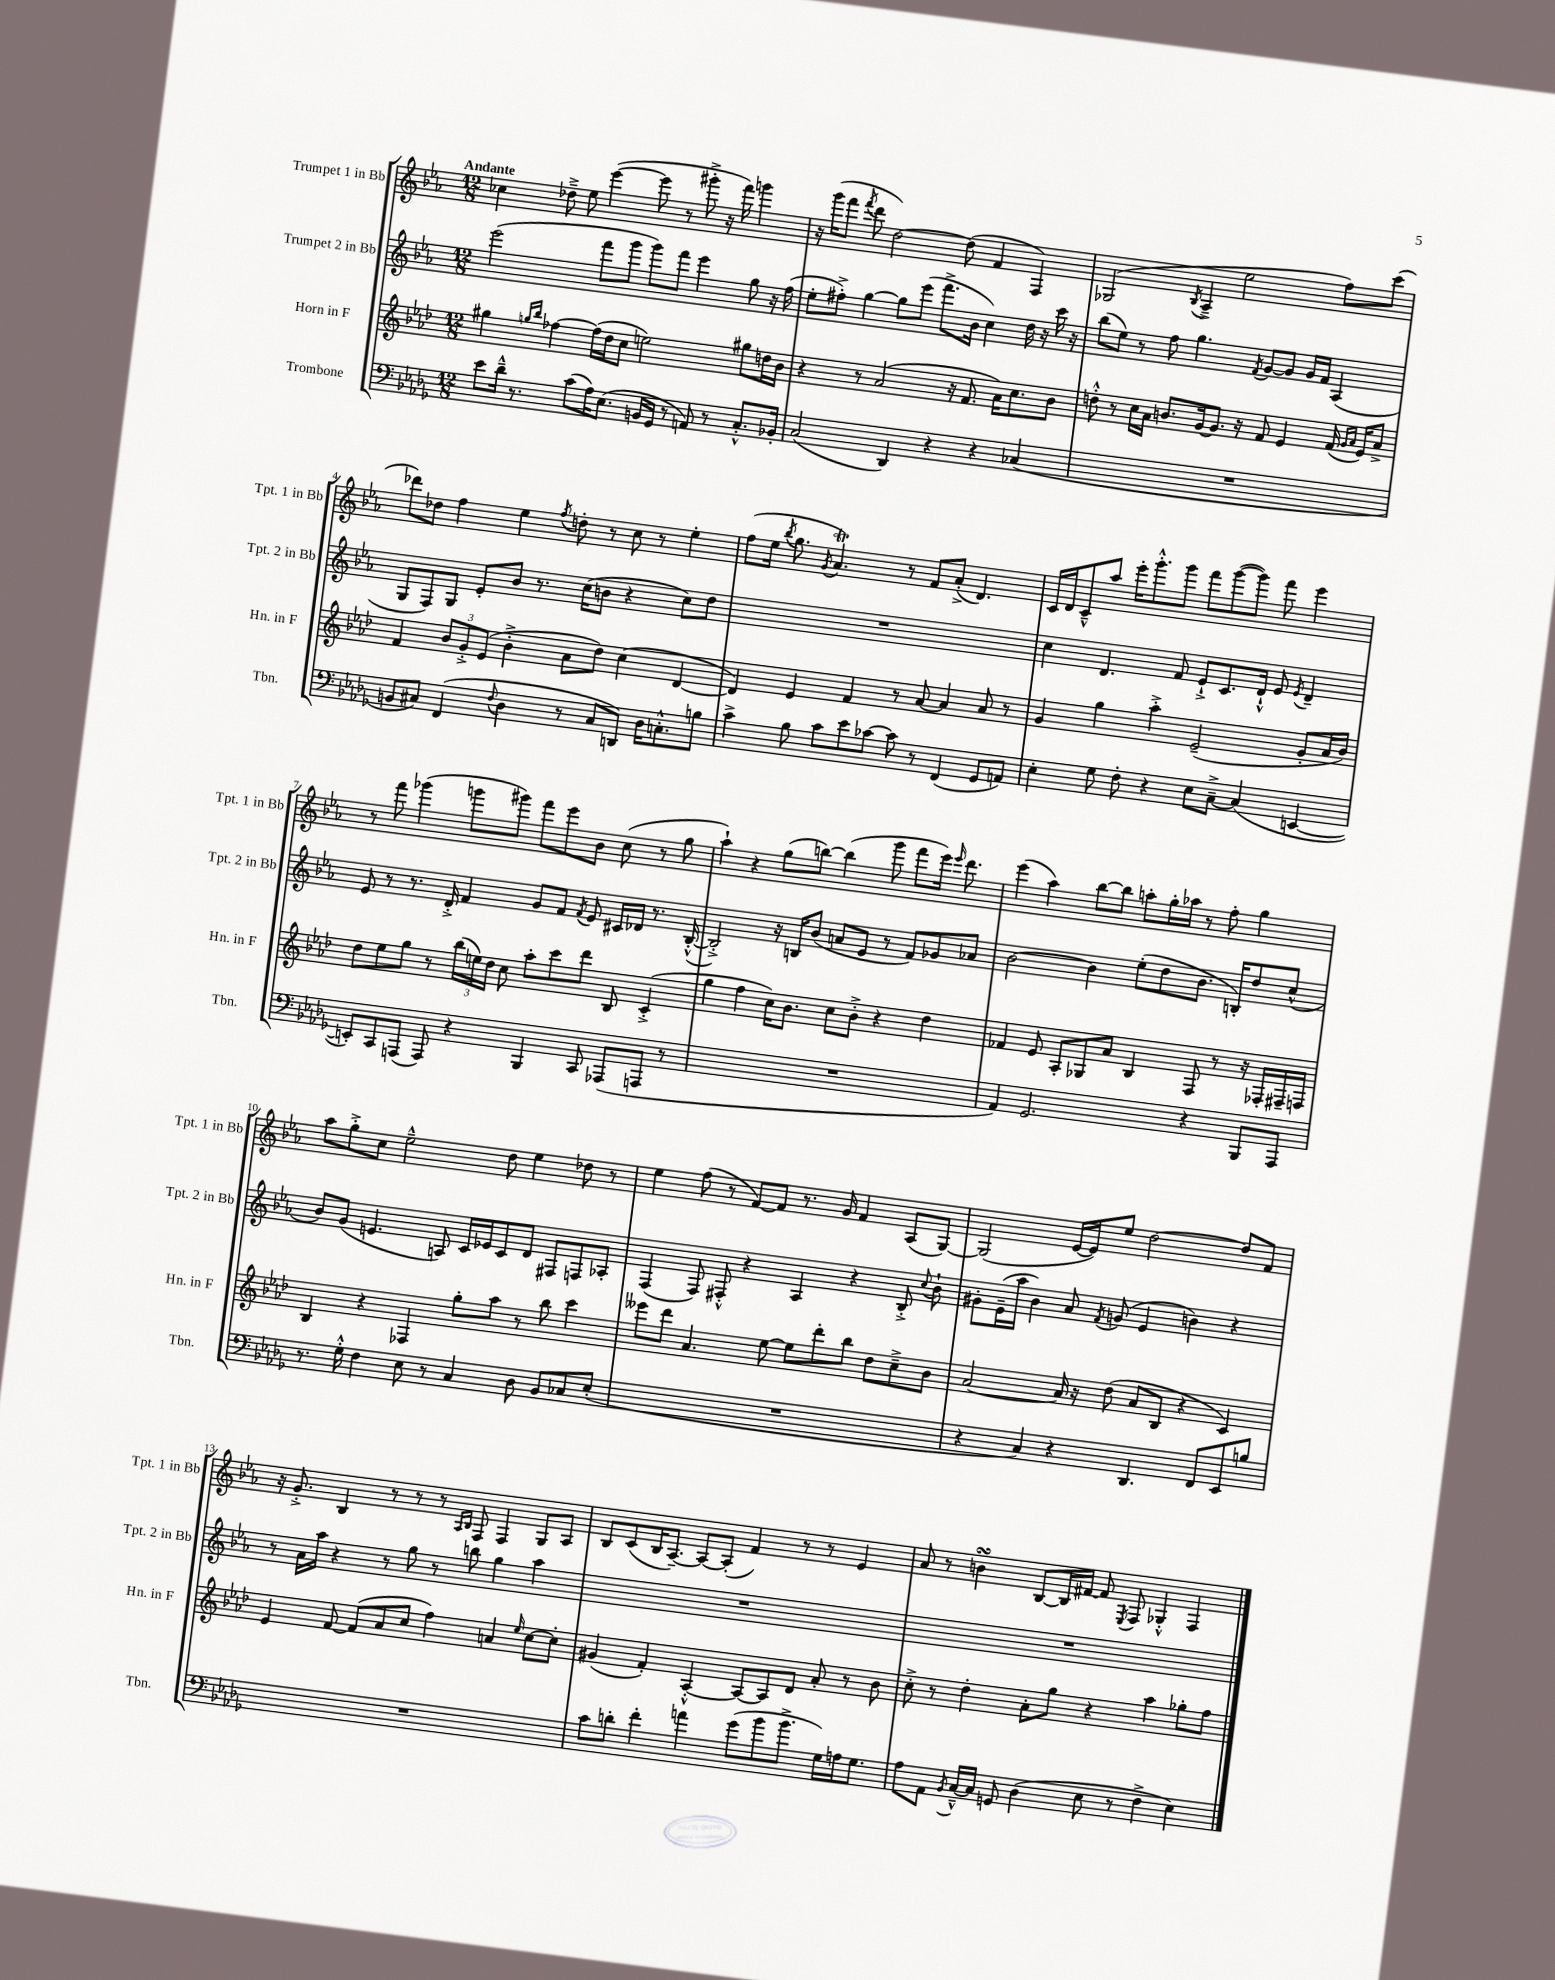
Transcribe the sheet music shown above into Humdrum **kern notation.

**kern	**kern	**kern	**kern
*staff4	*staff3	*staff2	*staff1
*clefF4	*clefG2	*clefG2	*clefG2
*k[b-e-a-d-g-]	*k[b-e-a-d-]	*k[b-e-a-]	*k[b-e-a-]
*M12/8	*M12/8	*M12/8	*M12/8
8e-\L	4gg#\	(2eee-\	4cc-\
16d-~^^\Jk	.	.	.
8.r	.	.	.
.	16qqgg/LL	.	.
.	16qqbb-/JJ	.	.
.	[4ff-\	.	8dd-~^\
(8c\L	.	.	8ee-\
16A-\K)	(16ff-\]LL	8fff\L	([4eee-\
(8.E-\J	16dd-\J	.	.
.	8cc\J	8ggg\J	.
16BB/LL	2ee\)	8ggg\L)	8eee-\]
16GG-/JJ	.	.	.
8r	.	8fff\J	8r
8AA/)	.	4eee-\	8ggg#'^\
8r	.	.	16r
.	.	.	16fff\)
8.C'^^/L	8gg#\L	8gg\	4ggg\
.	16dd\L	16r	.
16BB-'/Jk	16b-\JJ	(16ff\	.
=	=	=	=
(2C/	4r	8ee-'\L	16r
.	.	.	(16ggg\LK
.	.	8ff#'^\J)	8fff\J
.	.	.	8qfff/
.	8r	[4gg\	8ddd\
.	(2a-/	.	[2dd\)
4DD-/)	.	8gg\]L	.
.	.	(8eee-\J	.
4r	.	8.fff^\L	.
.	16r	.	(8dd\]
.	8.f/	16b-\Jk	.
4r	.	4cc\)	4f/
.	16a-\LK)	.	.
.	8.cc\	.	.
(4C-/	.	16dd\	4F/)
.	.	16r	.
.	8b-\J	16ccc\	.
.	.	16r	.
=	=	=	=
1.r	8dd'^^\	(8bb-\L	(2G-/
.	8r	8ee-\J)	.
.	16cc\LL	8r	.
.	16a-\JJ	.	.
.	8.b/L	8ff\	.
.	.	.	8qB-/
.	.	4.gg\	4A-~^/
.	[16g/k	.	.
.	8.g/]J	.	.
.	.	.	2ee-\
.	16r	.	.
.	.	8qf/	.
.	8f/	[8g/L	.
.	4e-/	8g/]J	.
.	.	16g/LL	.
.	.	16f/JJ	.
.	(16f/	(4A-/	8ff\L)
.	16qqg/LL	.	.
.	16qqa-/JJ	.	.
.	16e-/LK)	.	.
.	8a-^/J	.	(8ccc\J
=	=	=	=
8BB/L	4f/	8G/L	8ddd-\L)
8C#/J)	.	8F/)	8dd-\J
(4FF/	12b-/L	8G/J	4ff\
.	12g'^/	.	.
.	.	8e-'/L	.
.	(12e-/J	.	.
8qqF/	.	.	.
4D-\	4b-'^\	8b-/J	4ee-\
.	.	8.r	.
.	.	.	8qff/
8r	8a-\L	.	8dd'\
.	.	(16cc\LK	.
8C#/L	8dd-\J)	8b\J	8r
8DD/J)	(4cc\	4r	8cc\
16D-\LK	.	.	8r
8.C'^^\	.	.	.
.	[4d-/	8cc\L)	4ee-'\
8B\J	.	8dd\J	.
=	=	=	=
4c^\	4d-/])	1.r	(8ff\L
.	.	.	16ee-\Jk
.	.	.	8qbb-/
.	.	.	8.gg\
8B-\	4e-/	.	.
.	.	.	8qg/
8c\L	.	.	4.a-/)
8e-\	4f/	.	.
[8c-\J	.	.	.
8c-\]	8r	.	8r
8r	[8a-/	.	8f/L
(4FF/	4a-/]	.	(8a-'^/J
.	.	.	4.d/)
8GG-/L	8a-/	.	.
8AA/J)	8r	.	.
=	=	=	=
4E-'\	4g/	4cc\	16c/LL
.	.	.	16d/J
.	.	.	8c~^^/
8G-\	4gg\	4.d/	8aa-/J
8F'\	.	.	16eee-'\LK
.	.	.	8.ggg'^^\
4r	4aa-'^\	.	.
.	.	8f/	8ggg\J
8E-\L	(2e-~/	8e-`^/L	8fff\L
[8C~^\J	.	8.c/	([8ggg\
(4C/]	.	.	8ggg\]J)
.	.	16d`^^/Jk	.
.	.	8e-/	8fff\
.	.	8qe-/	.
[4EE/	8g'/L	4d~/	4eee-\
.	16a-/L	.	.
.	16b-/JJ)	.	.
=	=	=	=
8EE'/]L)	8dd-\L	8e-/	8r
8CC/	8ee-\	8r	8fff\
(8AAA/J	8gg\J	8.r	(4ggg-\
8AAA/)	8r	.	.
.	.	16d'^/	.
4r	(24bb-\LL	4f/	8ggg\L
.	24ee\)	.	.
.	24dd-\JJ	.	.
.	8cc\	.	8ggg#\J)
4BBB-/	8aa-'\L	8g/L	8fff\L
.	8ccc\	8f/J	8eee-\
.	.	8qf/	.
8CC/	8ddd-\J	8e-/	8b-\J
(8AAA-/L	8B-/	16c#/LL	(8cc\
.	.	16d-/JJ	.
8AAA/J	(4c'^/	8.r	8r
8r	.	.	8gg\
.	.	([16B-'^^/	.
=	=	=	=
1.r	4gg\	2B-'^/])	4aa-`\)
.	4ff\	.	4r
.	16cc\LK)	16r	(8gg\L
.	8.b-\J	16B/LK	.
.	.	(8b-/J	[8bb\J)
.	8cc\L	8a/L	(4bb\]
.	8b-'^\J	8e-/J	.
.	4r	8r	8ggg\
.	.	8f/L)	8fff\L
.	4dd-\	8g-/	16eee-\Jk)
.	.	.	16qqeee-/
.	.	.	8.ddd\
.	.	8a-/J	.
=	=	=	=
4AA-/)	4f-/	[2b-\	(4eee-\
2.GG-/	8e-/	.	4aa-\)
.	8A-'/L	.	.
.	8G-/	4b-\]	[8bb-\L
.	8a-/J	.	8bb-\]J
.	4B-/	(8ee-'\L	8aa'\L
.	.	8dd\	16gg'\L
.	.	.	16aa-\JJ
4r	8F/	8.b-\J	8r
.	8r	.	8ff'\
.	.	16B'/LK)	.
8BBB-/L	16r	8dd/	4gg\
.	16F-'/LL	.	.
8AAA-/J	16F#~/	(8cc^^/J	.
.	16F/JJ	.	.
=	=	=	=
8.r	4B-/	8b-/L)	8aa-\L
.	.	(8g/J	8gg'^\
16G-'^^\	.	.	.
4F\	4r	4.e/	8cc\J
.	.	.	2ee-~^^\
8E-\	4F-/	.	.
8r	.	8A/)	.
4C/	8gg'\L	16c/LL	.
.	.	16e-/J	.
.	8aa-\J	8c/	8dd\
8D-\	8r	8d/J	4ee-\
8BB-/L	8bb-\	8F#/L	.
8C-/	4ccc\	8F/	8dd-\
(8E-'/J	.	8A-'/J	8r
=	=	=	=
1.r	8eee--\L	(4F/	4ee-\
.	8ddd-\J	.	.
.	4.a-/	8F/)	(8ff\
.	.	8F#'^^/	8r
.	.	4r	[8f/L)
.	[8ee-\	.	8f/]J
.	8ee-\]L	4A-/	8.r
.	8ddd-'\	.	.
.	.	.	16g/
.	8bb-\J	4r	4f/
.	8dd-\L	.	.
.	8cc~^\	8B-'^/	(8A-/L
.	.	8qqcc/	.
.	8b-\J	8b-`\	[8G/J)
=	=	=	=
4r	[2a-/	8g#'\L	(2G/]
.	.	(16e-~\L	.
.	.	16aa-\JJ	.
4C/)	.	4b-\)	.
4r	16a-/]	8a-/	[16e-/LL
.	16r	.	16e-/]J)
.	.	8qf/	.
.	(8dd-\	(8g/	8ee-/J
4.DD-/	8a-/L	4e-/	[2dd\
.	8B-/J	.	.
.	4r	4b\)	.
8FF/L	.	.	.
8EE-/	4c/)	4r	8dd/]L
8B/J	.	.	8f/J
=	=	=	=
1.r	4e-/	8r	16r
.	.	.	8.g'^/
.	.	16a-\LL	.
.	.	16aa-\JJ	.
.	[8f/	4r	4B-/
.	(8f/]L	.	.
.	8a-/	8r	8r
.	8cc/J	8gg\	8r
.	4ff\)	8r	8r
.	.	.	16qqA-/LL
.	.	.	16qqB-/JJ
.	.	8bb\	8F/
.	4a/	4gg\	4F/
.	16qqee-/	.	.
.	[8cc\L	4aa-\	8G/L
.	8cc'\]J	.	8A-/J
=	=	=	=
8c\L	(4g#/	1.r	8B-/L
8d'\J	.	.	(8c/
4f'\	4f'/)	.	16B-/K
.	.	.	[8.A-~/J)
4a\	[4A-'^^/	.	8A-/_L
.	.	.	(8A-'/]J
(8g-\L	8A-/_L	.	4f/)
8b-\	8A-/]	.	.
8.b-^\J	8d-/J	.	8r
.	8a-'/	.	8r
16G-\LL)	.	.	.
16A\J	8r	.	4e-/
8.G-\J	.	.	.
.	8b-\	.	.
=	=	=	=
8A-\L	8cc'^\	1.r	8a-/
8AA-\J	8r	.	8r
8qBB-/	.	.	.
[16C~^^/LL	4dd-'\	.	4b\
16C/]JJ	.	.	.
8GG/	.	.	.
(4D-\	8a-'\L	.	[8B-/L
.	8gg\J	.	16B-/]L
.	.	.	[16f#/JJ
8E-\	4r	.	8f#/]
.	.	.	8qE-/
8r	.	.	8F/
4F^\	4aa-\	.	4G-'^^/
4E-\)	8gg-'\L	.	4F/
.	8ff\J	.	.
==	==	==	==
*-	*-	*-	*-
